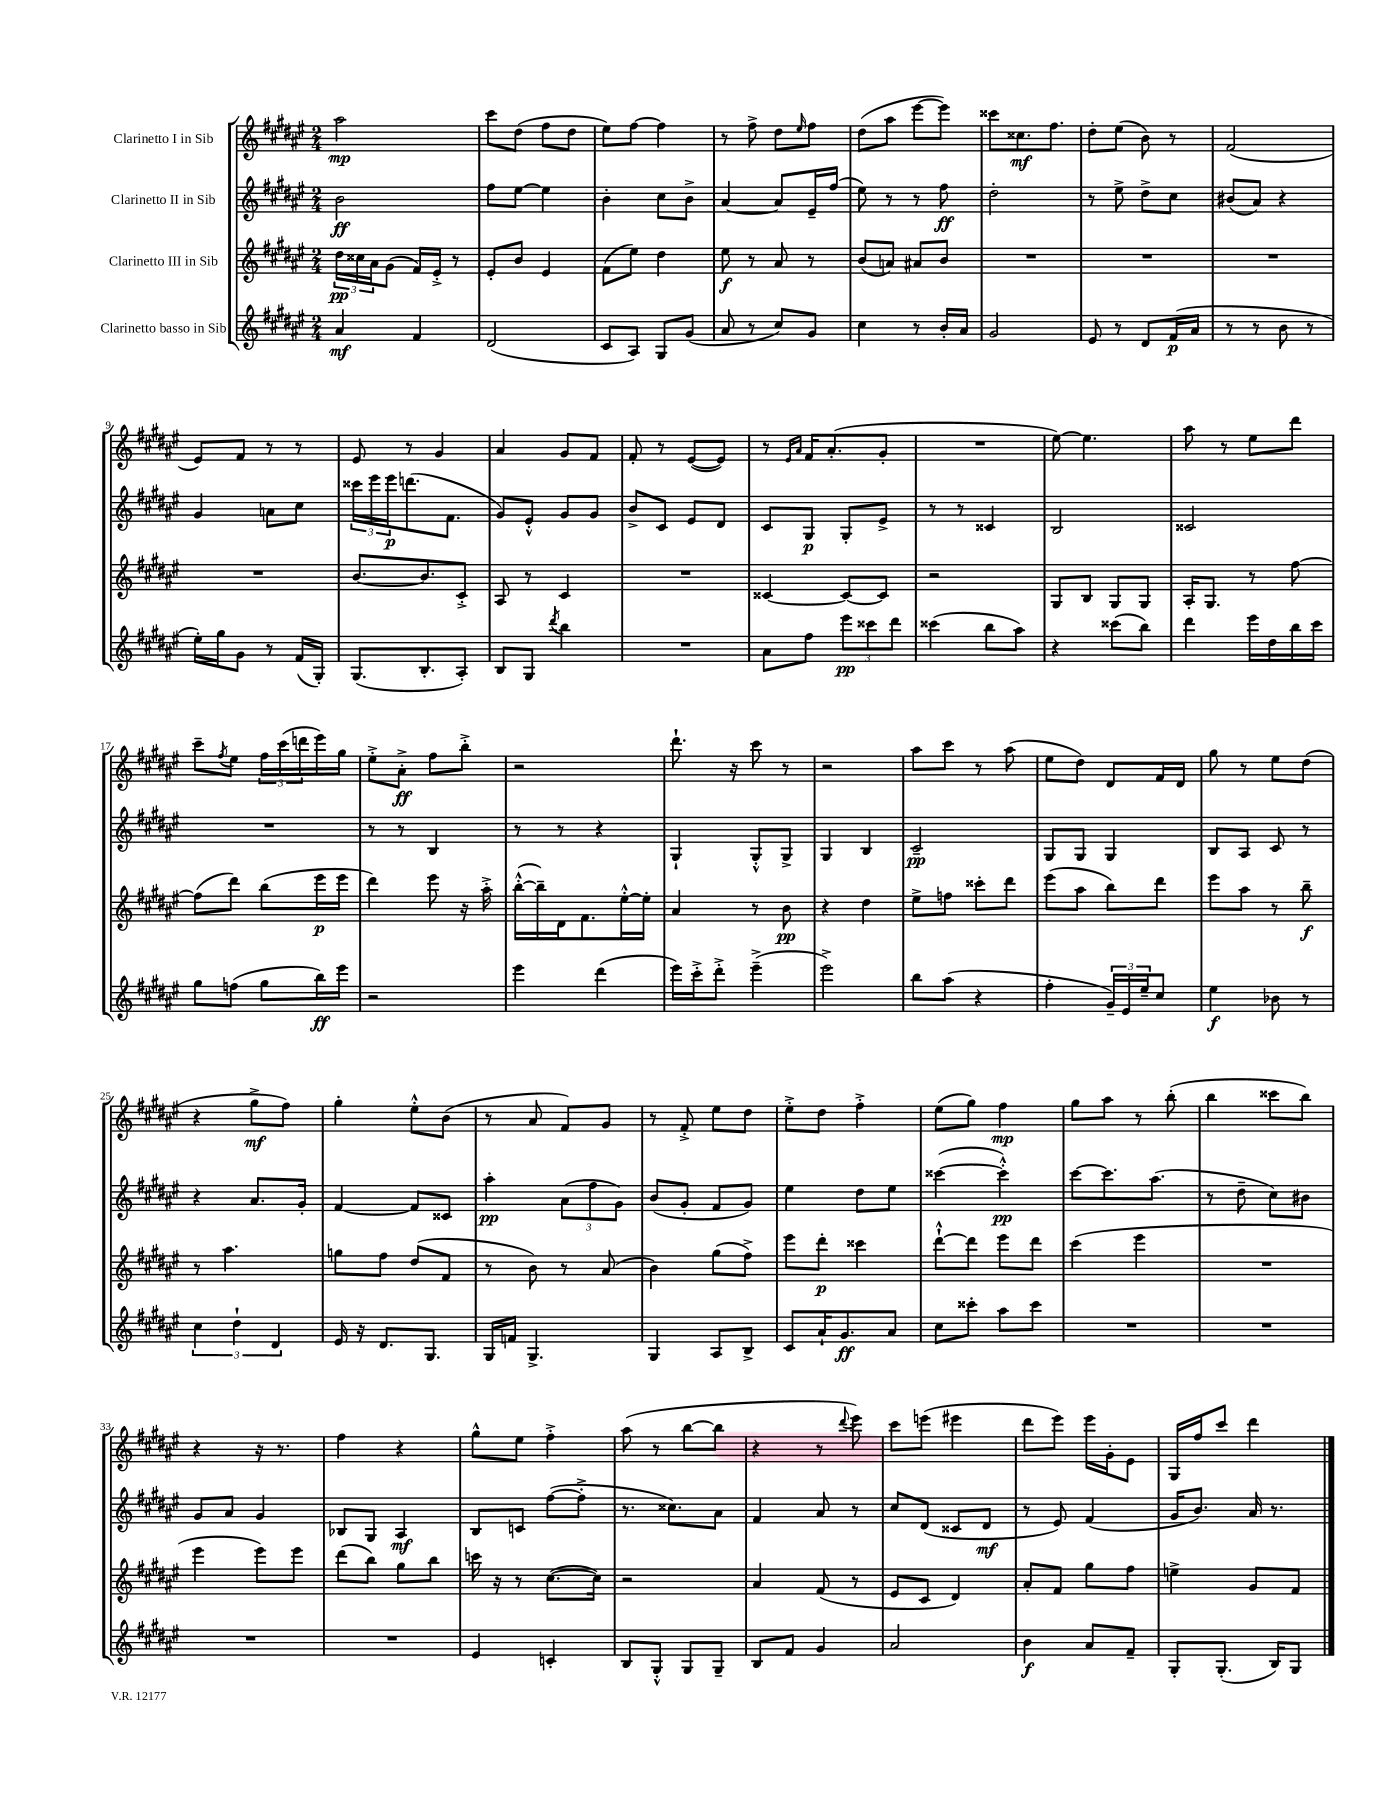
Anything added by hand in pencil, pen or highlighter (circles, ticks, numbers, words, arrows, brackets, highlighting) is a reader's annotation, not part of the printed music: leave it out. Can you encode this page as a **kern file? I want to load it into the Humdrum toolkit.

**kern	**kern	**kern	**kern
*staff4	*staff3	*staff2	*staff1
*clefG2	*clefG2	*clefG2	*clefG2
*k[f#c#g#d#a#e#]	*k[f#c#g#d#a#e#]	*k[f#c#g#d#a#e#]	*k[f#c#g#d#a#e#]
*M2/4	*M2/4	*M2/4	*M2/4
4a#/	24dd#\LL	2b\	2aa#\
.	24cc##\	.	.
.	24a#\J	.	.
.	(8g#\J	.	.
4f#/	16f#/LL)	.	.
.	16e#'^/JJ	.	.
.	8r	.	.
=	=	=	=
(2d#/	8e#'/L	8ff#\L	8ccc#\L
.	8b/J	[8ee#\J	(8dd#\J
.	4e#/	4ee#\]	8ff#\L
.	.	.	8dd#\J
=	=	=	=
8c#/L	(8f#\L	4b'\	8ee#\L)
8A#/J)	8ee#\J)	.	[8ff#\J
8G#/L	4dd#\	8cc#\L	4ff#\]
(8g#/J	.	8b^\J	.
=	=	=	=
8a#/	8ee#\	[4a#/	8r
8r	8r	.	8ff#^\
8cc#/L)	8a#/	8a#/]L	8dd#\L
.	.	.	16qqee#/
8g#/J	8r	16e#~/L	8ff#\J
.	.	(16ff#/JJ	.
=	=	=	=
4cc#\	(8b/L	8ee#\)	(8dd#\L
.	8a/J)	8r	8aa#\J
8r	8a#/L	8r	[8eee#\L
16b'/LL	8b/J	8ff#\	8eee#\]J)
16a#/JJ	.	.	.
=	=	=	=
2g#/	2r	2dd#'\	8ccc##\L
.	.	.	8.cc##\
.	.	.	8.ff#\J
=	=	=	=
8e#/	2r	8r	8dd#'\L
8r	.	8ee#^\	(8ee#\J
8d#/L	.	8dd#^\L	8b\)
(16f#/L	.	8cc#\J	8r
16a#/JJ	.	.	.
=	=	=	=
8r	2r	(8b#/L	(2f#/
8r	.	8a#/J)	.
8b\	.	4r	.
8r	.	.	.
=	=	=	=
16ee#'\LL)	2r	4g#/	8e#/L)
16gg#\J	.	.	.
8g#\J	.	.	8f#/J
8r	.	8a\L	8r
(16f#/LL	.	8cc#\J	8r
16G#'/JJ)	.	.	.
=	=	=	=
(8.G#/L	[8.b/L	24ccc##\LL	8e#/
.	.	24eee#\	.
.	.	24eee#\J	.
.	.	(8.ddd\	8r
8.B'/	8.b/]	.	.
.	.	.	4g#/
.	.	8.f#\J	.
8A#'/J)	8c#'^/J	.	.
=	=	=	=
8B/L	8A#/	8g#/L)	4a#/
8G#/J	8r	8e#'^^/J	.
8qddd#/	.	.	.
4bb\	4c#/	8g#/L	8g#/L
.	.	8g#/J	8f#/J
=	=	=	=
2r	2r	8b^/L	8f#'/
.	.	8c#/J	8r
.	.	8e#/L	([8e#/L
.	.	8d#/J	8e#/]J)
=	=	=	=
8a#\L	[4c##/	8c#/L	8r
.	.	.	16qqe#/LL
.	.	.	16qqa#/JJ
8ff#\J	.	8G#/J	16f#/LK
.	.	.	(8.a#'/
12eee#\L	8c##/_L	8G#'/L	.
12ccc##\	.	.	.
.	8c##/]J	8e#^/J	8g#'/J
12ddd#\J	.	.	.
=	=	=	=
(4ccc##\	2r	8r	2r
.	.	8r	.
8bb\L	.	4c##/	.
8aa#\J)	.	.	.
=	=	=	=
4r	8G#/L	2B/	[8ee#\)
.	8B/J	.	4.ee#\]
(8ccc##\L	8G#/L	.	.
8bb\J)	8G#/J	.	.
=	=	=	=
4ddd#\	16A#'/LK	2c##/	8aa#\
.	8.G#/J	.	.
.	.	.	8r
16eee#\LL	8r	.	8ee#\L
16dd#\	.	.	.
16bb\	[8ff#\	.	8ddd#\J
16ccc#\JJ	.	.	.
=	=	=	=
8gg#\L	(8ff#\]L	2r	8ccc#~\L
.	.	.	8qff#/
(8ff\J	8ddd#\J)	.	8ee#\J
8gg#\L	(8bb\L	.	24ff#\LL
.	.	.	(24ccc#\
.	.	.	24ddd\
16bb\L)	16eee#\L	.	16eee#\)
16eee#\JJ	16eee#\JJ	.	16gg#\JJ
=	=	=	=
2r	4ddd#\)	8r	8ee#'^\L
.	.	8r	8a#'^\J
.	8eee#\	4B/	8ff#\L
.	16r	.	8bb'^\J
.	16aa#'^\	.	.
=	=	=	=
4eee#\	([16bb'^^\LL	8r	2r
.	16bb~\])	.	.
.	16d#\J	8r	.
.	8.f#\	.	.
(4ddd#\	.	4r	.
.	[16ee#'^^\L	.	.
.	16ee#'\]JJ	.	.
=	=	=	=
16eee#\LL)	4a#/	4G#`/	8.ddd#`\
16ccc#'^\J	.	.	.
8ddd#'^\J	.	.	.
.	.	.	16r
(4eee#~^\	8r	8G#'^^/L	8ccc#\
.	8b\	8G#^/J	8r
=	=	=	=
2eee#^\)	4r	4G#/	2r
.	4dd#\	4B/	.
=	=	=	=
8bb\L	8ee#^\L	2c#~/	8aa#\L
(8aa#\J	8ff\J	.	8ccc#\J
4r	8ccc##'\L	.	8r
.	8ddd#\J	.	(8aa#\
=	=	=	=
4ff#'\	(8eee#\L	8G#/L	8ee#\L
.	8aa#\J	8G#/J	8dd#\J)
24g#~/LL)	8bb\L)	4G#/	8d#/L
24e#/	.	.	.
24ee#~/J	.	.	.
8cc#/J	8ddd#\J	.	16f#/L
.	.	.	16d#/JJ
=	=	=	=
4ee#\	8eee#\L	8B/L	8gg#\
.	8aa#\J	8A#/J	8r
8b-\	8r	8c#/	8ee#\L
8r	8bb~\	8r	(8dd#\J
=	=	=	=
6cc#\	8r	4r	4r
.	4.aa#\	.	.
6dd#`\	.	.	.
.	.	8.a#/L	8gg#^\L
6d#/	.	.	.
.	.	.	8ff#\J)
.	.	16g#'/Jk	.
=	=	=	=
16e#/	8gg\L	[4f#/	4gg#'\
16r	.	.	.
8.d#/L	8ff#\J	.	.
.	(8dd#/L	8f#/]L	8ee#'^^\L
8.G#/J	.	.	.
.	8f#/J	8c##/J	(8b\J
=	=	=	=
16G#/LL	8r	4aa#'\	8r
16f/JJ	.	.	.
4.G#^/	8b\)	.	8a#/
.	8r	(12a#\L	8f#/L)
.	.	12ff#\	.
.	(8a#/	.	8g#/J
.	.	12g#\J)	.
=	=	=	=
4G#/	4b\)	(8b/L	8r
.	.	8g#'/J	8f#'^/
8A#/L	(8gg#\L	8f#/L	8ee#\L
8B^/J	8ff#^\J)	8g#/J)	8dd#\J
=	=	=	=
8c#/L	8eee#\L	4ee#\	8ee#'^\L
16a#`/K	8ddd#'\J	.	8dd#\J
8.g#/	.	.	.
.	4ccc##\	8dd#\L	4ff#'^\
8a#/J	.	8ee#\J	.
=	=	=	=
8cc#\L	[8ddd#`^^\L	([4ccc##\	(8ee#\L
8ccc##'\J	8ddd#\]J	.	8gg#\J)
8aa#\L	8eee#\L	4ccc##'^^\])	4ff#\
8ccc##\J	8ddd#\J	.	.
=	=	=	=
2r	(4ccc#\	[8ccc#\L	8gg#\L
.	.	8.ccc#\]	8aa#\J
.	4eee#\	.	8r
.	.	(8.aa#\J	.
.	.	.	(8bb'\
=	=	=	=
2r	2r	8r	4bb\
.	.	8dd#~\	.
.	.	8cc#\L)	8ccc##\L
.	.	8b#\J	8bb\J)
=	=	=	=
2r	4eee#\	8g#/L	4r
.	.	8a#/J	.
.	8eee#\L)	4g#/	16r
.	.	.	8.r
.	8eee#\J	.	.
=	=	=	=
2r	(8ddd#\L	8B-/L	4ff#\
.	8bb\J)	8G#/J	.
.	8gg#\L	4A#/	4r
.	8bb\J	.	.
=	=	=	=
4e#/	16ccc\	8B/L	8gg#^^\L
.	16r	.	.
.	8r	8c/J	8ee#\J
4c'/	([8.cc#\L	([8ff#\L	4ff#'^\
.	.	8ff#'^\]J	.
.	16cc#\]Jk)	.	.
=	=	=	=
8B/L	2r	8.r	(8aa#\
8G#'^^/J	.	.	8r
.	.	8.cc##\L)	.
8G#/L	.	.	[8bb\L
8G#~/J	.	8a#\J	8bb\]J
=	=	=	=
8B/L	4a#/	4f#/	4r
8f#/J	.	.	.
4g#/	(8f#/	8a#/	8r
.	.	.	8qqddd#/
.	8r	8r	8eee#\)
=	=	=	=
2a#/	8e#/L	8cc#/L	8ccc#\L
.	8c#/J	(8d#/J	(8eee\J
.	4d#/)	8c##/L	4eee#\
.	.	8d#/J	.
=	=	=	=
4b\	8a#'/L	8r	8ddd#\L
.	8f#/J	8e#/)	8eee#\J)
8a#/L	8gg#\L	(4f#/	16eee#\LL
.	.	.	16g#'\J
8f#~/J	8ff#\J	.	8e#\J
=	=	=	=
8G#'/L	4ee^\	16g#/LK	16G#/LL
.	.	8.b/J)	16ff#/J
(8.G#'/J	.	.	8ccc#/J
.	8g#/L	16a#/	4ddd#\
16B/LK)	.	8.r	.
8G#/J	8f#/J	.	.
==	==	==	==
*-	*-	*-	*-
